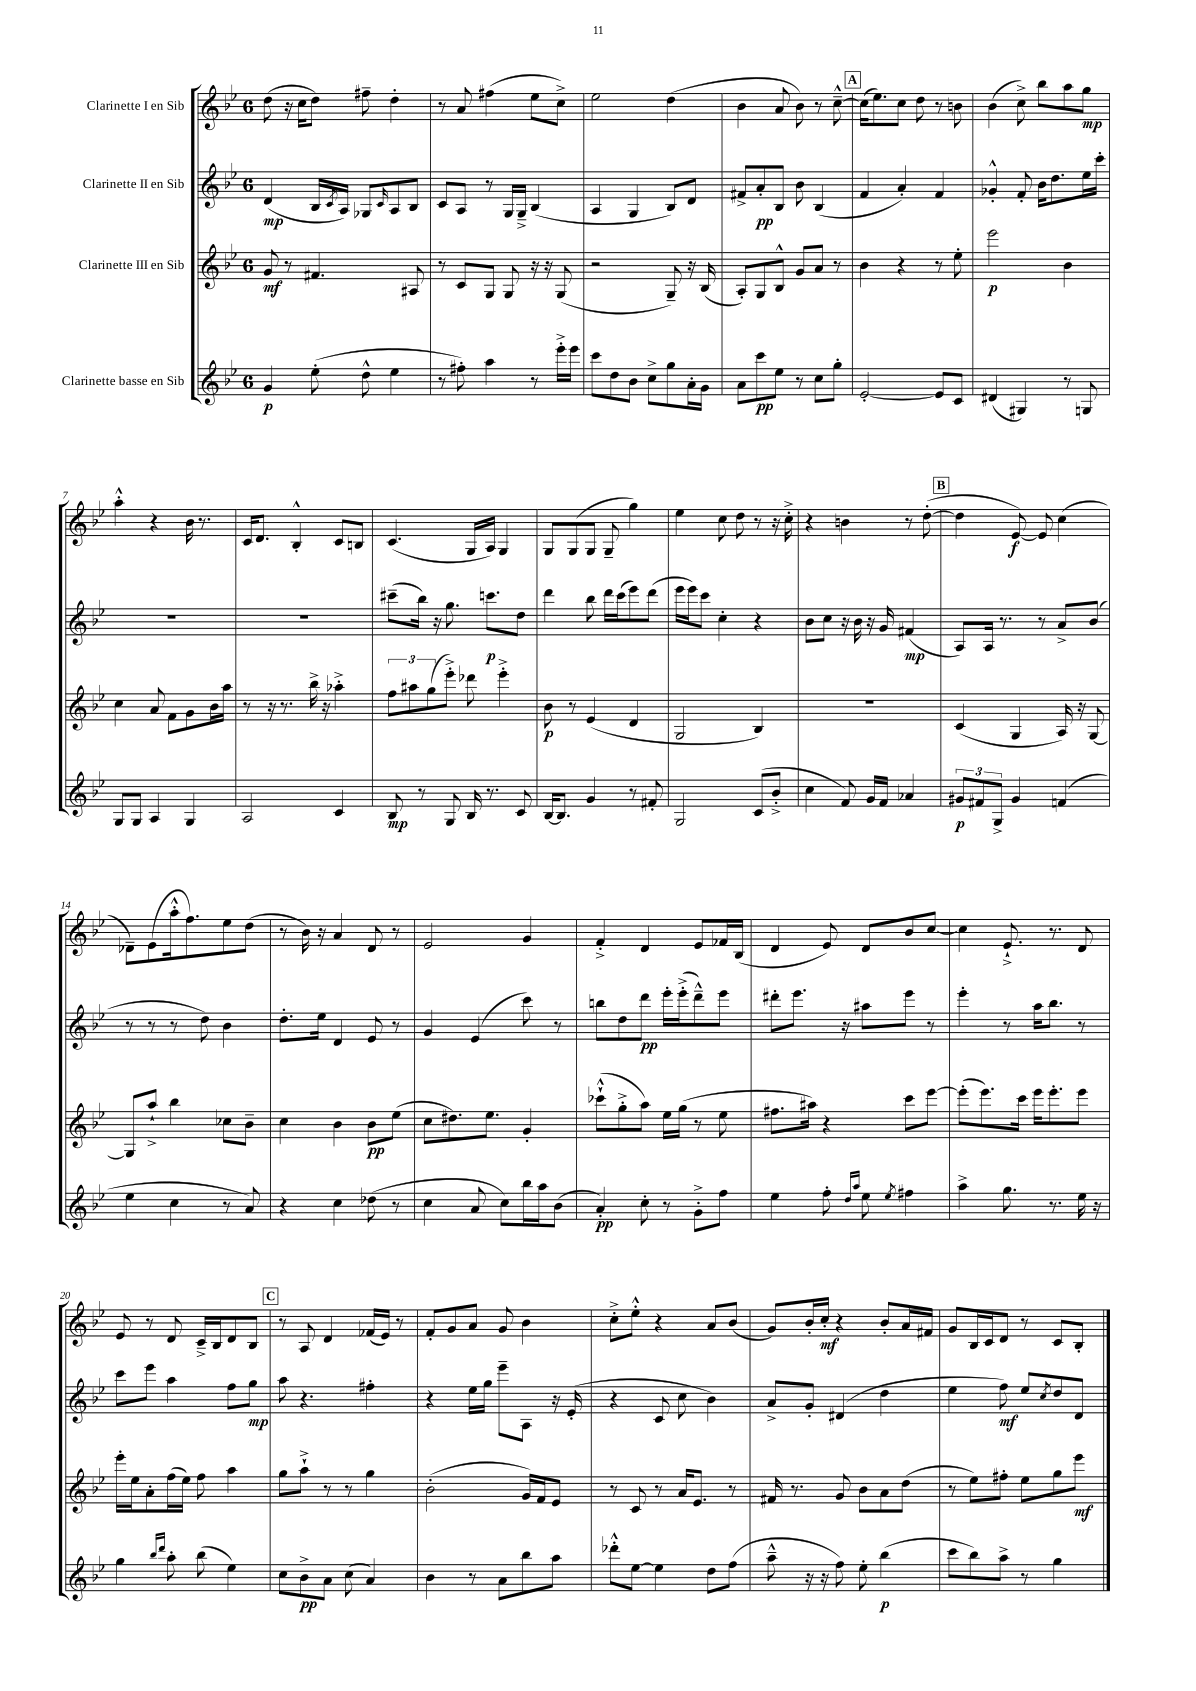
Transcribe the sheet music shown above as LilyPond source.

<<
\new StaffGroup <<
\new Staff = "s0" \with { instrumentName = "Clarinette I en Sib" } {
    \clef treble \key bes \major \once \override Staff.TimeSignature.style = #'single-digit \time 6/8
    d''8( r16 c''16 d''8) fis''8-- d''4-. |
    r8 a'8 fis''4( ees''8 c''8->) |
    ees''2 d''4( |
    bes'4 a'8 bes'8) r8 c''8~---^ |
    \mark \markup { \box "A" } c''16( ees''8.) c''8 d''8 r8 b'8 |
    bes'4( c''8->) bes''8 a''8 g''8\mp |
    a''4-.-^ r4 bes'16 r8. |
    c'16 d'8. bes4-.-^ c'8 b8 |
    c'4.( g16 a16) g4 |
    g8 g8( g8 g8-- g''4) |
    ees''4 c''8 d''8 r8 r16 c''16-.-> |
    r4 b'4 r8 d''8~-.( |
    \mark \markup { \box "B" } d''4 ees'8~\f) ees'8 c''4( |
    des'8--) ees'8( a''16-.-^ f''8.) ees''8 d''8( |
    r8 bes'16) r16 a'4 d'8 r8 |
    ees'2 g'4 |
    f'4-.-> d'4 ees'8 fes'16 bes16( |
    d'4 ees'8) d'8 bes'8 c''8~ |
    c''4 ees'8.-!-> r8. d'8 |
    ees'8 r8 d'8 c'16---> bes16 d'8 bes8 |
    \mark \markup { \box "C" } r8 a8 d'4 fes'16( ees'16) r8 |
    f'8-. g'8 a'8 g'8 bes'4 |
    c''8-.-> ees''8-.-^ r4 a'8 bes'8( |
    g'8) bes'16-. c''16-.\mf r4 bes'8-. a'16 fis'16 |
    g'8 bes16 c'16 d'8 r8 c'8 bes8-. \bar "|." |
}
\new Staff = "s1" \with { instrumentName = "Clarinette II en Sib" } {
    \clef treble \key bes \major \once \override Staff.TimeSignature.style = #'single-digit \time 6/8
    d'4\mp( bes16 \acciaccatura { c'8 } a16) ges8 \grace { c'16 } a8 bes8 |
    c'8 a8 r8 g16 g16---> bes4( |
    a4 g4 bes8) d'8 |
    fis'8-> a'8-.\pp bes8 bes'8 bes4( |
    \mark \markup { \box "A" } f'4 a'4-.) f'4 |
    ges'4-.-^ f'8-. bes'16 d''8. ees''16 c'''16-. |
    R2. |
    R2. |
    cis'''8--( bes''16) r16 g''8. c'''8.\p d''8 |
    d'''4 bes''8 d'''16 c'''16( ees'''8) d'''8( |
    ees'''16 ees'''16) c'''8 c''4-. r4 |
    bes'8 c''8 r16 bes'16 r16 g'16 fis'4\mp( |
    \mark \markup { \box "B" } a8) a16 r8. r8 a'8-> bes'8( |
    r8 r8 r8 d''8) bes'4 |
    d''8.-. ees''16 d'4 ees'8 r8 |
    g'4 ees'4( c'''8) r8 |
    b''8 d''8 d'''8\pp ees'''16-. ees'''16-.->( d'''8---^) ees'''8 |
    dis'''8-. ees'''8. r16 ais''8 ees'''8 r8 |
    ees'''4-. r8 a''16 bes''8. r8 |
    c'''8 ees'''8 a''4 f''8 g''8\mp |
    \mark \markup { \box "C" } a''8 r4. fis''4-. |
    r4 ees''16 g''16 ees'''8-- a8 r16 ees'16-.( |
    r4 c'8 c''8 bes'4) |
    a'8-> g'8-. dis'4( d''4 |
    ees''4 f''8\mf) ees''8 \acciaccatura { c''8 } d''8 d'8 \bar "|." |
}
\new Staff = "s2" \with { instrumentName = "Clarinette III en Sib" } {
    \clef treble \key bes \major \once \override Staff.TimeSignature.style = #'single-digit \time 6/8
    g'8\mf r8 fis'4. ais8 |
    r8 c'8 g8 g8 r16 r16 g8( |
    r2 g8--) r16 bes16( |
    a8-.) g8 bes8-^ g'8 a'8 r8 |
    \mark \markup { \box "A" } bes'4 r4 r8 ees''8-. |
    ees'''2\p bes'4 |
    c''4 a'8 f'8 g'8 bes'16 a''16 |
    r8 r16 r8. bes''16-> r16 aes''4-.-> |
    \tuplet 3/2 { f''8 ais''8 g''8( } ees'''8-.->) des'''8 ees'''4-.-> |
    bes'8\p r8 ees'4( d'4 |
    g2 bes4) |
    r2. |
    \mark \markup { \box "B" } c'4( g4 a16) r16 g8~ |
    g8 a''8-!-> bes''4 ces''8 bes'8-- |
    c''4 bes'4 bes'8\pp ees''8( |
    c''8 dis''8.) ees''8. g'4-. |
    ces'''8-!-^( g''8-.-> a''8) ees''16 g''16( r8 ees''8 |
    fis''8. ais''16) r4 c'''8 ees'''8~ |
    ees'''8-.( ees'''8.) c'''16 ees'''16 ees'''8.-. ees'''8 |
    ees'''16-. ees''16 a'8-. f''16( ees''16) f''8 a''4 |
    \mark \markup { \box "C" } g''8 a''8-!-> r8 r8 g''4 |
    bes'2-.( g'16) f'16 ees'8 |
    r8 c'8 r8 a'16 ees'8. r8 |
    fis'16 r8. g'8 bes'8 a'8 d''8( |
    r8 ees''8) fis''8-. ees''8 g''8 ees'''8\mf \bar "|." |
}
\new Staff = "s3" \with { instrumentName = "Clarinette basse en Sib" } {
    \clef treble \key bes \major \once \override Staff.TimeSignature.style = #'single-digit \time 6/8
    g'4\p ees''8-.( d''8-^ ees''4 |
    r8 fis''8-.) a''4 r8 ees'''16-.-> ees'''16 |
    c'''8 d''8 bes'8 c''8-> g''8 a'16-. g'16 |
    a'8 c'''8\pp ees''8 r8 c''8 g''8-. |
    \mark \markup { \box "A" } ees'2~-. ees'8 c'8 |
    dis'4( gis4) r8 g8 |
    g8 g8 a4 g4 |
    a2 c'4 |
    bes8\mp r8 g8 bes16 r8. c'8 |
    bes16~ bes8. g'4 r8 fis'8-. |
    g2 c'8( bes'8-.-> |
    c''4 f'8) g'16 f'16 aes'4 |
    \mark \markup { \box "B" } \tuplet 3/2 { gis'8\p fis'8 g8-> } gis'4 f'4( |
    ees''4 c''4 r8 a'8) |
    r4 c''4 des''8( r8 |
    c''4 a'8 c''8) bes''16 a''16 bes'8( |
    a'4-.\pp) c''8-. r8 g'8-.-> f''8 |
    ees''4 f''8-. \grace { d''16 a''16 } ees''8 \acciaccatura { ees''8 } fis''4 |
    a''4-> g''8. r8. ees''16 r16 |
    g''4 \grace { bes''16 d'''16 } a''8-. bes''8( ees''4) |
    \mark \markup { \box "C" } c''8 bes'8->\pp a'8 c''8( a'4) |
    bes'4 r8 a'8 bes''8 a''8 |
    des'''8-.-^ ees''8~ ees''4 d''8 f''8( |
    a''8---^ r16 r16 f''8) ees''8-. bes''4\p( |
    c'''8 bes''8) a''8-> r8 g''4 \bar "|." |
}
>>
>>
